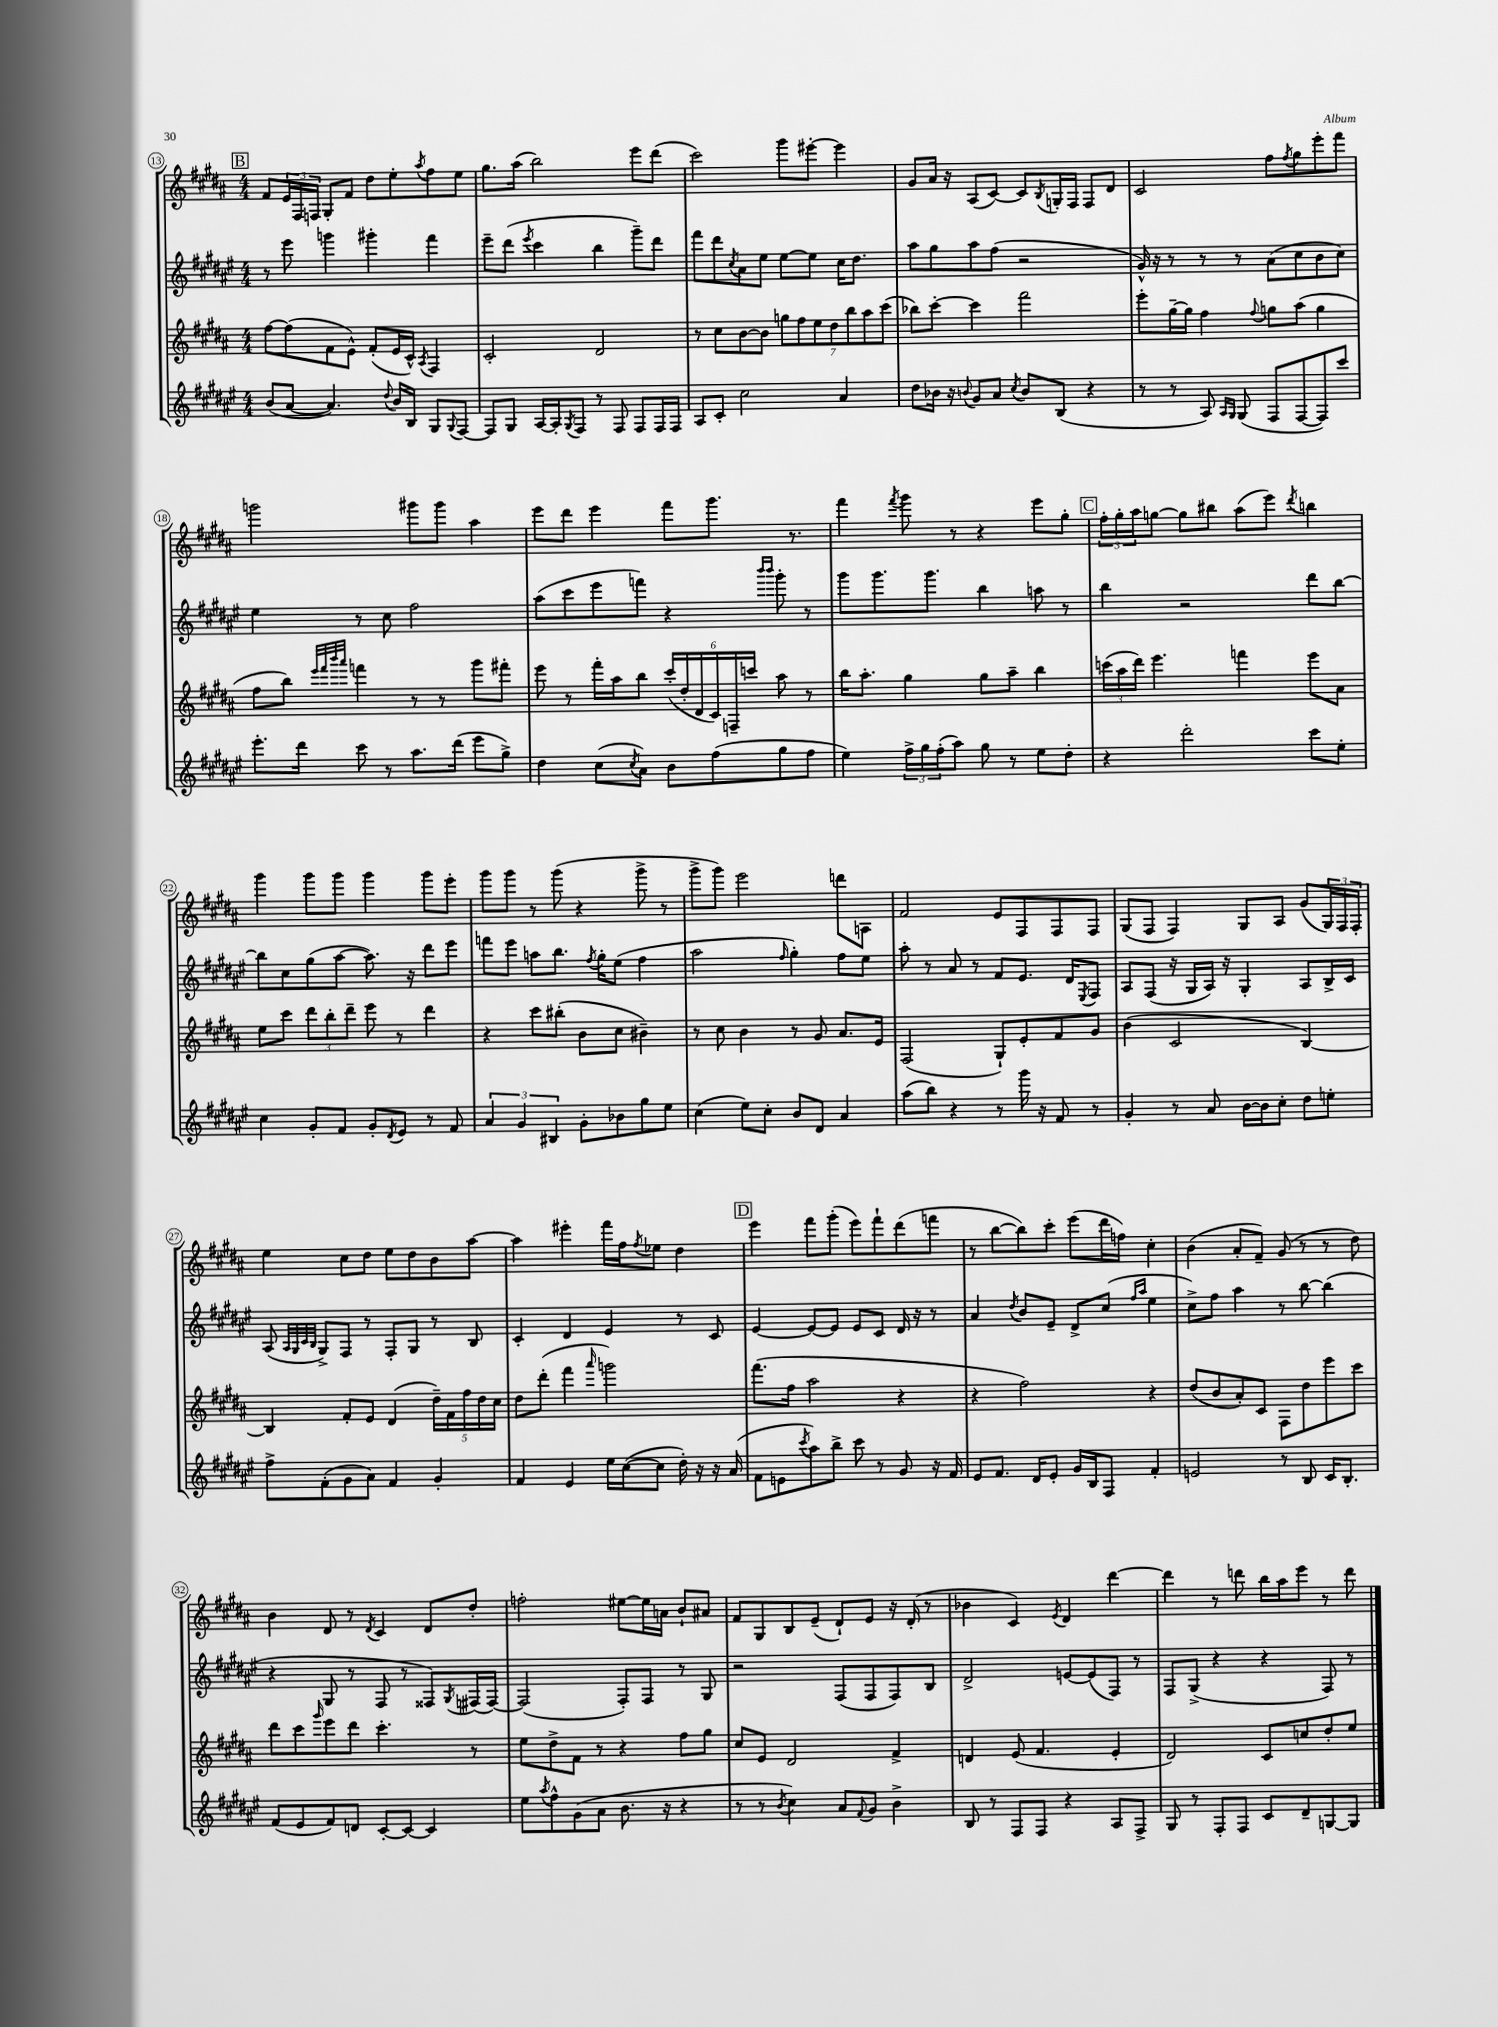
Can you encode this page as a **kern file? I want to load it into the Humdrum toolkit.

**kern	**kern	**kern	**kern
*staff4	*staff3	*staff2	*staff1
*clefG2	*clefG2	*clefG2	*clefG2
*k[f#c#g#d#a#e#]	*k[f#c#g#d#a#]	*k[f#c#g#d#a#e#]	*k[f#c#g#d#a#]
*M4/4	*M4/4	*M4/4	*M4/4
(8b	[8ff#	8r	8f#
[8a#	(8ff#]	8eee#	24e
.	.	.	24F#
.	.	.	24F
4.a#])	8f#	4ggg	8G#'
.	8e^^)	.	8f#
.	(8f#'	4ggg#'	8dd#
8qqdd#	.	.	.
16b	16e	.	8ee'
16B	16c#^^)	.	.
.	8qA#	.	8qaa#
8G#	4F#	4fff#	8ff#
8qqG#	.	.	.
[8F#	.	.	8ee
=	=	=	=
8F#]	2c#'	8eee#~	8.gg#
8G#	.	(8ddd#	.
.	.	.	(16aa#
.	.	8qeee#	.
[16A#	.	4ccc#	2bb)
16A#']	.	.	.
8qG#	.	.	.
8F#	.	.	.
8r	2d#	4bb	.
8F#	.	.	.
8F#	.	8ggg#~)	8eee
16F#	.	8ddd#	(8ddd#
16F#	.	.	.
=	=	=	=
8A#	8r	8fff#	2ccc#)
8c#'	8cc#	8ddd#	.
.	.	8qcc#	.
2cc#	[8b	8a#	.
.	8b]	8ee#	.
.	14gg	[8ee#	8ggg#
.	14ff#	.	.
.	.	8ee#]	[8eee#'
.	14ee	.	.
.	14dd#	.	.
4a#	.	16cc#	4eee#]
.	14bb	.	.
.	.	8.dd#	.
.	14aa#	.	.
.	(14ccc#	.	.
=	=	=	=
8dd#	8bb-)	8aa#	8g#
16b-	[8ccc#'	8gg#	16a#
16r	.	.	16r
8qqb	.	.	.
8g#	4ccc#]	8aa#	(8A#
8a#	.	(8ff#	[8c#)
8qcc#	.	.	.
8b	2fff#	2r	8c#]
.	.	.	8qB
(8B	.	.	16G'
.	.	.	16F#
4r	.	.	8F#
.	.	.	8d#
=	=	=	=
8r	8eee'	16g#^^)	2c#
.	.	16r	.
8r	[16gg#~	8r	.
.	16gg#]	.	.
8A#)	4ff#	8r	.
16qqA#	.	.	.
16qqG#	.	.	.
(8G#	.	8r	.
.	8qqff#	.	.
8F#	8gg	(8a#	8ff#
.	.	.	8qff#
[8F#	(8aa#	8cc#	8gg#
8F#])	4gg	8b	8eee'
8ccc#	.	8cc#)	8fff#
=	=	=	=
8.eee#'	8ff#	4ee#	2ggg
.	8bb)	.	.
16ddd#	.	.	.
.	32qqeee	.	.
.	32qqfff#	.	.
.	32qqbbb	.	.
.	32qqaaa#	.	.
8ccc#	4fff	8r	.
8r	.	8cc#	.
8.aa#	8r	2ff#	8ggg#
.	8r	.	8ggg#
(16ddd#	.	.	.
8eee#	8ggg#	.	4aa#
8gg#^)	8fff#'	.	.
=	=	=	=
4dd#	8eee	(8aa#	8eee
.	8r	8ccc#	8ddd#
(8cc#	16fff#'	8eee#	4eee
.	16aa#	.	.
8qcc#	.	.	.
8a#)	8bb	8fff)	.
8b	(24ccc#'	4r	8fff#
.	24dd#'	.	.
.	24d#	.	.
(8ff#	24c#)	.	8.ggg#
.	24F~	.	.
.	24ccc	.	.
.	.	16qqbbb	.
.	.	16qqbbb	.
8gg#	8aa#	8ggg#'	.
.	.	.	8.r
8ff#	8r	8r	.
=	=	=	=
4ee#)	16bb	8ggg#	4fff#
.	8.aa#'	.	.
.	.	8.ggg#	.
.	.	.	8qfff#
24ff#^	4gg#	.	8ggg#
24gg#	.	.	.
.	.	8.ggg#	.
(24ff#'	.	.	.
8aa#)	.	.	8r
8gg#	8gg#	4bb	4r
8r	8aa#~	.	.
8ee#	4bb	8aa	8eee
8dd#'	.	8r	8gg#'
=	=	=	=
4r	(24ccc	4bb	24ff#'
.	24aa#	.	24gg#'
.	24ddd#)	.	24aa#
.	4.eee	.	[8gg
2ddd#'	.	2r	8gg]
.	.	.	8bb#
.	4fff	.	(8aa#
.	.	.	8eee)
.	.	.	8qddd#
8ccc#	8eee	8ddd#	4bb
8ee#'	8a#	[8bb	.
=	=	=	=
4cc#	8ee	8bb]	4ggg#
.	8ccc#	8cc#	.
8g#'	12ddd#	(8gg#	8ggg#
.	12bb'	.	.
8f#	.	[8aa#	8ggg#
.	12ddd#~	.	.
8g#'	8eee	8.aa#])	4ggg#
8qd#	.	.	.
8e#	8r	.	.
.	.	16r	.
8r	4ddd#	8ddd#	8ggg#
8f#	.	8eee#	8eee'
=	=	=	=
6a#	4r	8fff	8ggg#
.	.	8eee#	8ggg#
6g#	.	.	.
.	8ccc#	8aa	8r
6B#	.	.	.
.	(8bb#'	8.bb	(8ggg#
8g#'	8b	.	4r
.	.	8qff#	.
.	.	16gg#'	.
8b-	8cc#	(8ee#	.
8gg#	4b#~)	4ff#	8ggg#^
8ee#	.	.	8r
=	=	=	=
(4cc#	8r	2aa#	8ggg#^
.	8cc#	.	8ggg#)
8ee#)	4b	.	2eee
8cc#'	.	.	.
.	.	16qqff#	.
8b	8r	4gg#')	.
8d#	8g#	.	.
4a#	8.a#	8ff#	8ddd
.	.	8ee#	8A
.	16e	.	.
=	=	=	=
(8aa#	(2F#	8aa#'	2f#
8bb)	.	8r	.
4r	.	8a#	.
.	.	8r	.
8r	8G#`)	8f#	8e
16ggg#	8e'	8.e#	8F#
16r	.	.	.
8f#	8f#	.	8F#
.	.	16d#	.
.	.	8qE#	.
8r	8g#	8F#	8F#
=	=	=	=
4g#'	(4b	8A#	(8G#
.	.	(8F#	8F#
8r	2c#	16r	4F#)
.	.	16G#	.
8a#	.	16A#)	.
.	.	16r	.
[16b	.	4G#'	8G#
16b]	.	.	.
8cc#'	.	.	8A#
8dd#	[4B)	8A#	(8g#
8ee'	.	16B^	24G#)
.	.	.	24F#
.	.	16c#	.
.	.	.	24F#'
=	=	=	=
8ff#^	4B]	(8A#	4ee
.	.	32qqA#	.
.	.	32qqG#	.
.	.	32qqc#	.
.	.	32qqB	.
(8f#'	.	8G#^)	.
8g#	8f#'	8F#	8cc#
8a#)	8e	8r	8dd#
4f#	(4d#	8F#'	8ee
.	.	8G#	8dd#
4g#'	20dd#~)	8r	8b
.	20f#	.	.
.	20ff#	.	.
.	.	8B	[8aa#
.	20dd#	.	.
.	20cc#	.	.
=	=	=	=
4f#	8dd#	4c#'	4aa#]
.	(8ddd#'	.	.
4e#	4fff#	4d#	4eee#'
.	16qqaaa#	.	.
16ee#	2ggg)	4e#	16fff#
([16cc#	.	.	16ff#
.	.	.	8qff#
8cc#]	.	.	8ee-
16dd#')	.	8r	4dd#
16r	.	.	.
16r	.	8c#	.
(16a#	.	.	.
=	=	=	=
8f#	(8.fff#	[4e#	4eee
8e	.	.	.
.	16ff#	.	.
8qccc#	.	.	.
8aa#)	2aa#	8e#_	8fff#
8bb^	.	8e#]	(8ggg#'
8ccc#	.	8e#	8eee)
8r	.	8c#	8fff#`
8g#	4r	16d#	(8ddd#
.	.	16r	.
16r	.	8r	8fff
16f#	.	.	.
=	=	=	=
8e#	4r	4a#	8r
8.f#	.	.	[8bb
.	.	8qdd#	.
.	2ff#)	8b	8bb])
16d#	.	.	.
8e#'	.	8e#~	8ccc#'
16g#	.	8d#^	(8eee
16B	.	.	.
8F#	.	(8cc#	16ddd#
.	.	.	16ff)
.	.	16qqff#	.
.	.	16qqaa#	.
4f#'	4r	4ee#	4cc#'
=	=	=	=
2e	(8dd#	8cc#^)	(4b
.	8b	8ff#	.
.	8a#')	4aa#	8a#'
.	8c#	.	8f#~)
8r	8F#	8r	(8g#
8B	8dd#	[8bb	8r
16c#	8eee	(4bb]	8r
8.B'	.	.	.
.	8ccc#	.	8dd#)
=	=	=	=
(8f#	8ddd#	4r	4b
8e#	8ccc#	.	.
.	16qqggg#	.	.
8f#)	8eee	8G#	8d#
8d	8ddd#	8r	8r
.	.	.	8qd#
[8c#'	4.ccc#'	8F#	4c#
8c#_	.	8r	.
4c#]	.	8F##)	8d#
.	.	8qG#	.
.	8r	(16F#	8dd#'
.	.	[16F#)	.
=	=	=	=
8ee#	8ee	(2F#]	2ff'
8qaa#	.	.	.
8ff#^^	8dd#^	.	.
(8g#	8f#	.	.
8a#	8r	.	.
8.b	4r	8F#')	[8ee#
.	.	8F#	16ee#]
16r	.	.	16a
4r	8ff#	8r	8b`
.	8gg#	8G#	8a#
=	=	=	=
8r	8cc#	2r	8f#
8r	8e	.	8G#
8qb	.	.	.
4cc#)	2d#	.	8B
.	.	.	(8e~
8a#	.	(8F#	8d#`)
8qqf#	.	.	.
8g#	.	8F#	8e
4b^	4f#^	8F#)	16r
.	.	.	(16d#'
.	.	8B	8r
=	=	=	=
8B	4d	2d#^	4b-
8r	.	.	.
8F#	(8e	.	4c#)
8F#	4.f#	.	.
.	.	.	8qe
4r	.	[8e	4d#
.	.	(8e]	.
8A#	4e'	8F#)	[4ddd#
8F#^	.	8r	.
=	=	=	=
8G#	2d#)	8F#	4ddd#]
8r	.	(8G#^	.
8F#'	.	4r	8r
8F#	.	.	8ddd
8c#	8c#	4r	16bb
.	.	.	16aa#
8d#~	8cc	.	8eee
[8G	8dd#'	8F#)	8r
8G]	8ee	8r	8ddd
==	==	==	==
*-	*-	*-	*-
